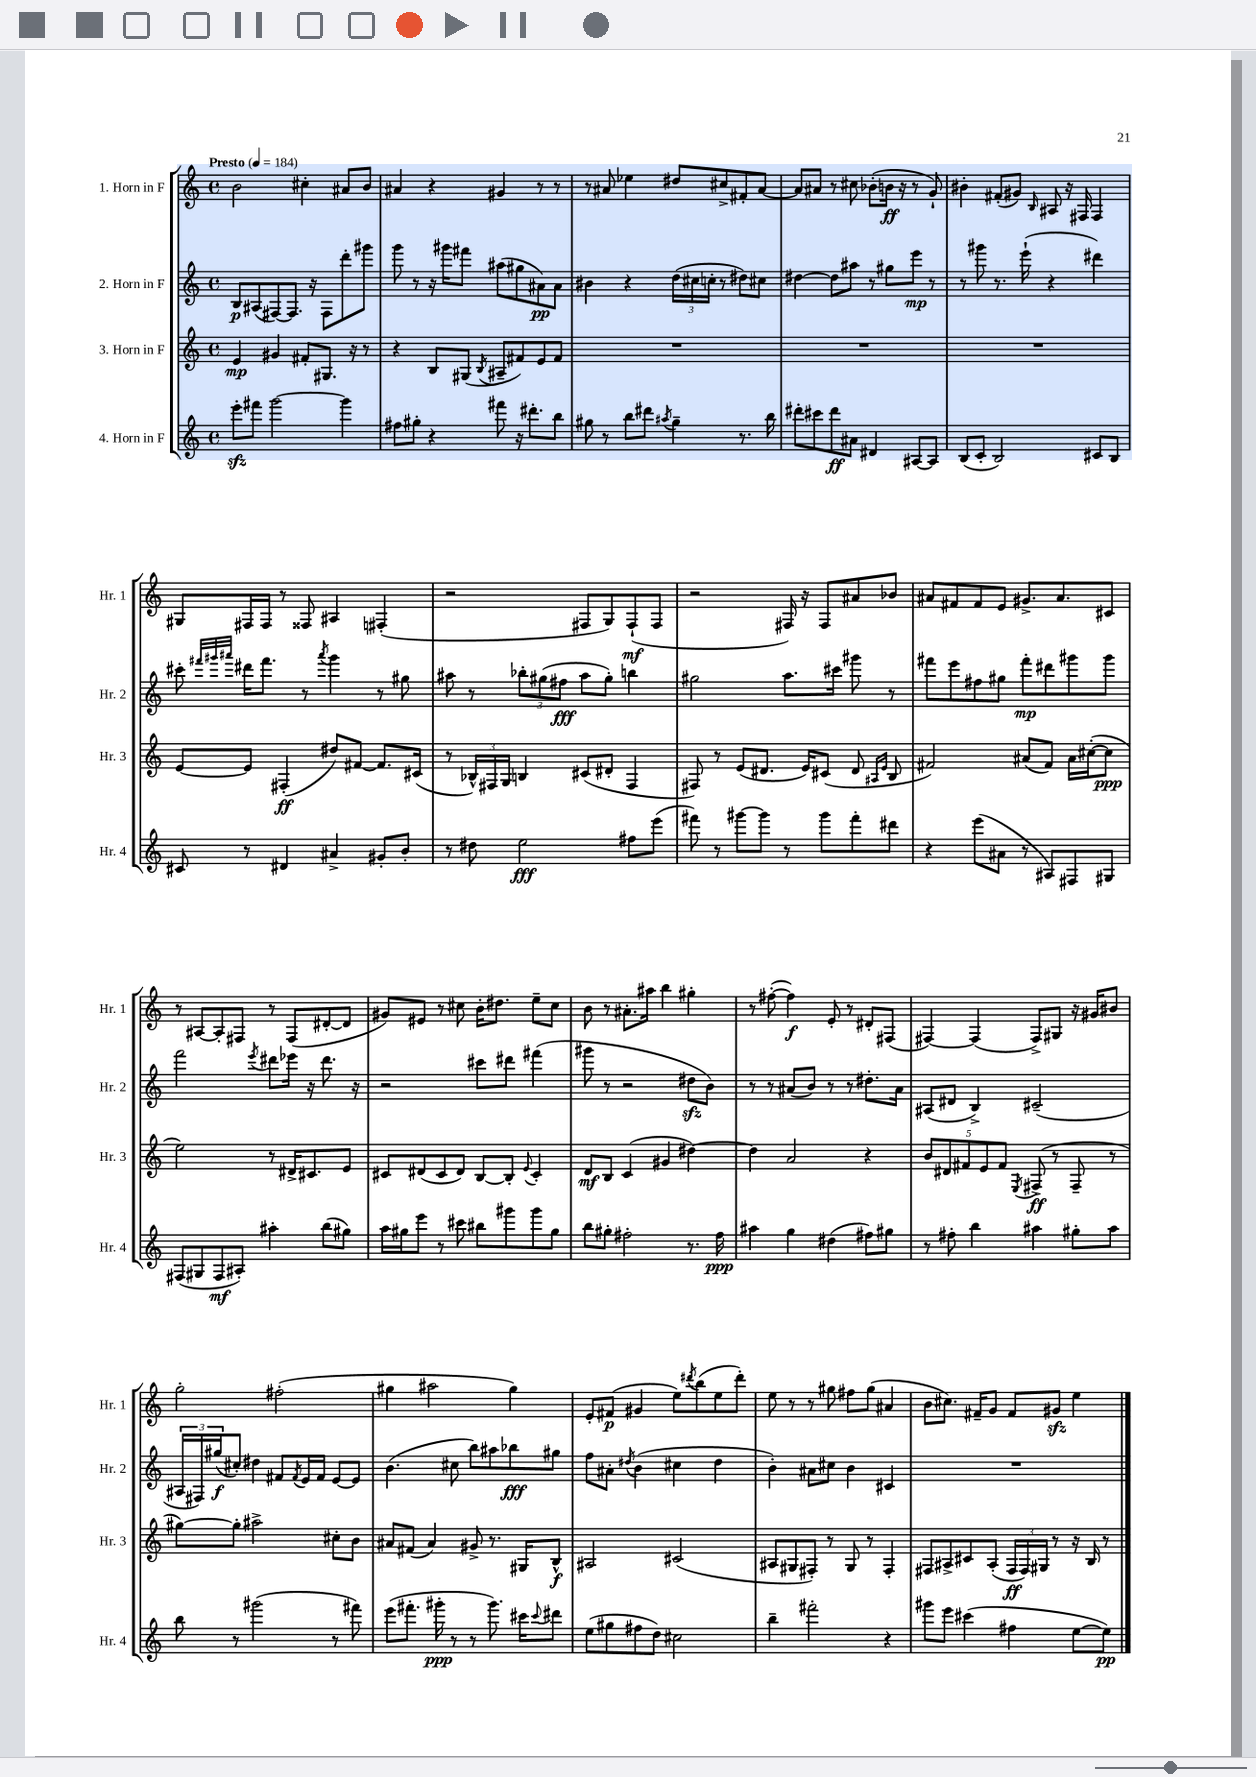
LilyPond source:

<<
\new StaffGroup <<
\new Staff = "s0" \with { instrumentName = "1. Horn in F" shortInstrumentName = "Hr. 1" } {
    \clef treble \key c \major \defaultTimeSignature \time 4/4 \tempo "Presto" 4 = 184
    b'2 cis''4-. ais'8 b'8 |
    ais'4 r4 gis'4 r8 r8 |
    r8 ais'8 ees''4 dis''8 cis''8-> fis'8-. ais'8~ |
    ais'8 ais'8 r8 cis''8 bes'8-.( b'16\ff r16 r8 g'8-!) |
    bis'4-. fis'8-.( gis'8) \grace { b16 } ais8 r16 fis16 fis4 |
    gis8 fis16 fis16 r8 fisis8 ais4 fis4-.( |
    r2 fis8 g8) fis8-!\mf( fis8 |
    r2 fis16) r16 fis8 ais'8 bes'8 |
    ais'8 fis'8 fis'8 e'8 gis'8.-> ais'8. cis'8 |
    r8 ais8~ ais8-. fis8 r8 fis8( dis'8~-. dis'8 |
    gis'8) eis'8 r8 cis''8 b'16-. dis''8. e''8-- cis''8 |
    b'8 r8 ais'8.-. ais''16 b''4 gis''4-. |
    r8 fis''8~-.( fis''4\f) e'8-. r8 dis'8-. fis8( |
    fis4~) fis4( fis8->) gis8 r16 gis'16 bis'8 |
    g''2-. fis''2-.( |
    gis''4 ais''2 gis''4) |
    e'8-. fis'8\p( gis'4 e''8) \acciaccatura { dis'''8 } b''8( e''8 dis'''8-.) |
    e''8 r8 r8 gis''8 fis''8 gis''8( ais'4 |
    b'8 cis''8.) fis'16-- g'8 fis'8 gis'8\sfz e''4 \bar "|." |
}
\new Staff = "s1" \with { instrumentName = "2. Horn in F" shortInstrumentName = "Hr. 2" } {
    \clef treble \key c \major \defaultTimeSignature \time 4/4
    b8\p ais8( fis8~) fis8. r16 fis8 d'''8-. gis'''8 |
    g'''8 r8 r16 gis'''16 fis'''8 ais''8( gis''8 ais'8\pp) ais'8 |
    bis'4 r4 \tuplet 3/2 { d''16( cis''16 c''16-. } r8 dis''8) cis''8 |
    dis''4~ dis''8 ais''8 r8 gis''8 e'''8\mp r8 |
    r8 gis'''8 r8. e'''16-!( r4 dis'''4) |
    cis'''8-. \grace { fis'''32 gis'''32 ais'''32 } dis'''16 fis'''8. r8 \acciaccatura { ais'''8 } gis'''4 r8 gis''8 |
    ais''8 r8 \tuplet 3/2 { bes''8-. gis''8( fis''8\fff } ais''8 gis''8-.) b''4 |
    gis''2 a''8. cis'''16 gis'''8 r8 |
    fis'''8 e'''8 fis''8 gis''8 fis'''8-.\mp dis'''8 gis'''8 gis'''8 |
    f'''2 \acciaccatura { e'''8 } dis'''8 ees'''16 r16 dis'''8. r16 |
    r2 cis'''8 dis'''8 fis'''4( |
    gis'''8 r8 r2 dis''8\sfz b'8) |
    r8 r8 ais'8( b'8) r8 r8 dis''8.-. ais'16 |
    ais8( dis'8 b4->) cis'2--( |
    \tuplet 3/2 { ais16 fis16) gis''16\f( } cis''8-.) dis''4 fis'8 \acciaccatura { fis'8 } e'16 fis'16 e'8~ e'8 |
    b'4.( cis''8 b''8) ais''8 bes''8\fff gis''8 |
    f''8 ais'8-. \acciaccatura { dis''8 } b'4( cis''4 dis''4 |
    b'4-.) ais'8 cis''8 b'4 cis'4 |
    R1 \bar "|." |
}
\new Staff = "s2" \with { instrumentName = "3. Horn in F" shortInstrumentName = "Hr. 3" } {
    \clef treble \key c \major \defaultTimeSignature \time 4/4
    e'4\mp gis'4 fis'8-. gis8. r16 r8 |
    r4 b8 gis8( \acciaccatura { b8 } ais8-- fis'8) e'8 fis'8 |
    R1 |
    R1 |
    R1 |
    e'8~ e'8 fis4-.\ff( dis''8) fis'8~ fis'8. cis'16( |
    r8 \tuplet 3/2 { bes16-^) fis16 g16 } b4 cis'8( dis'8-. fis4 |
    fis8) r8 e'8( dis'8. e'16) cis'8( dis'8 \grace { ais16 e'16 } b8 |
    fis'2) ais'8( fis'8) ais'16 cis''16~-.( cis''8\ppp |
    e''2) r8 dis'16-> cis'8. e'8 |
    cis'8 dis'8( cis'8 dis'8) b8~ b8-. \appoggiatura { e'8 } cis'4-. |
    d'8\mf b8 c'4( gis'4 dis''4~) |
    dis''4 a'2 r4 |
    \tuplet 5/4 { b'8 dis'8 fis'8 e'8 fis'8 } \acciaccatura { e8 } fis8->\ff( r8 fis8-- r8 |
    gis''8~) gis''8-. ais''2-> cis''8-. b'8 |
    ais'8 fis'8( ais'4) gis'8-> r8. gis16 b8-^\f |
    ais2 cis'2( |
    ais8 gis8 fis8-.) r8 gis8 r8 fis4-. |
    fis8 ais8-> cis'8 ais8-.( \tuplet 3/2 { fis16\ff fis16) gis16 } r8 r16 b16 r8 \bar "|." |
}
\new Staff = "s3" \with { instrumentName = "4. Horn in F" shortInstrumentName = "Hr. 4" } {
    \clef treble \key c \major \defaultTimeSignature \time 4/4
    e'''8-.\sfz fis'''8 g'''2~ g'''4 |
    fis''8 gis''8-. r4 fis'''8 r16 dis'''8.-. b''8 |
    gis''8 r8 b''8 dis'''8 \acciaccatura { ais''8 } gis''4-- r8. b''16 |
    dis'''8-. cis'''8 dis'''8\ff ais'8 dis'4 ais8~ ais8 |
    b8( c'8-. b2) cis'8 b8 |
    cis'8 r8 dis'4 ais'4-> gis'8-. b'8-. |
    r8 dis''8 e''2\fff fis''8 e'''8( |
    fis'''8) r8 gis'''8~ gis'''8 r8 gis'''8 fis'''8-. dis'''8 |
    r4 e'''8( ais'8 r8 ais8) fis8 gis8 |
    fis8( gis8 fis8\mf ais8-.) ais''4-. b''8( gis''8) |
    a''16 gis''16 e'''8 r8 cis'''8 bis''8 gis'''8 gis'''8 gis''8 |
    b''8 gis''8-. fis''2-. r8. fis''16\ppp |
    ais''4 g''4 dis''4( fis''8) gis''8 |
    r8 fis''8-. b''4 ais''4 gis''8-. ais''8 |
    b''8 r8 gis'''2( r8 fis'''8) |
    e'''8( fis'''8.-. gis'''16-.\ppp r8 r8 gis'''8.) cis'''16 \appoggiatura { cis'''8 } dis'''8 |
    e''8( gis''8 fis''8 d''8) cis''2 |
    b''4-- fis'''2-. r4 |
    gis'''8 e'''8 cis'''4( fis''4 e''8~ e''8\pp) \bar "|." |
}
>>
>>
\layout { \context { \Score \remove "Bar_number_engraver" } }
